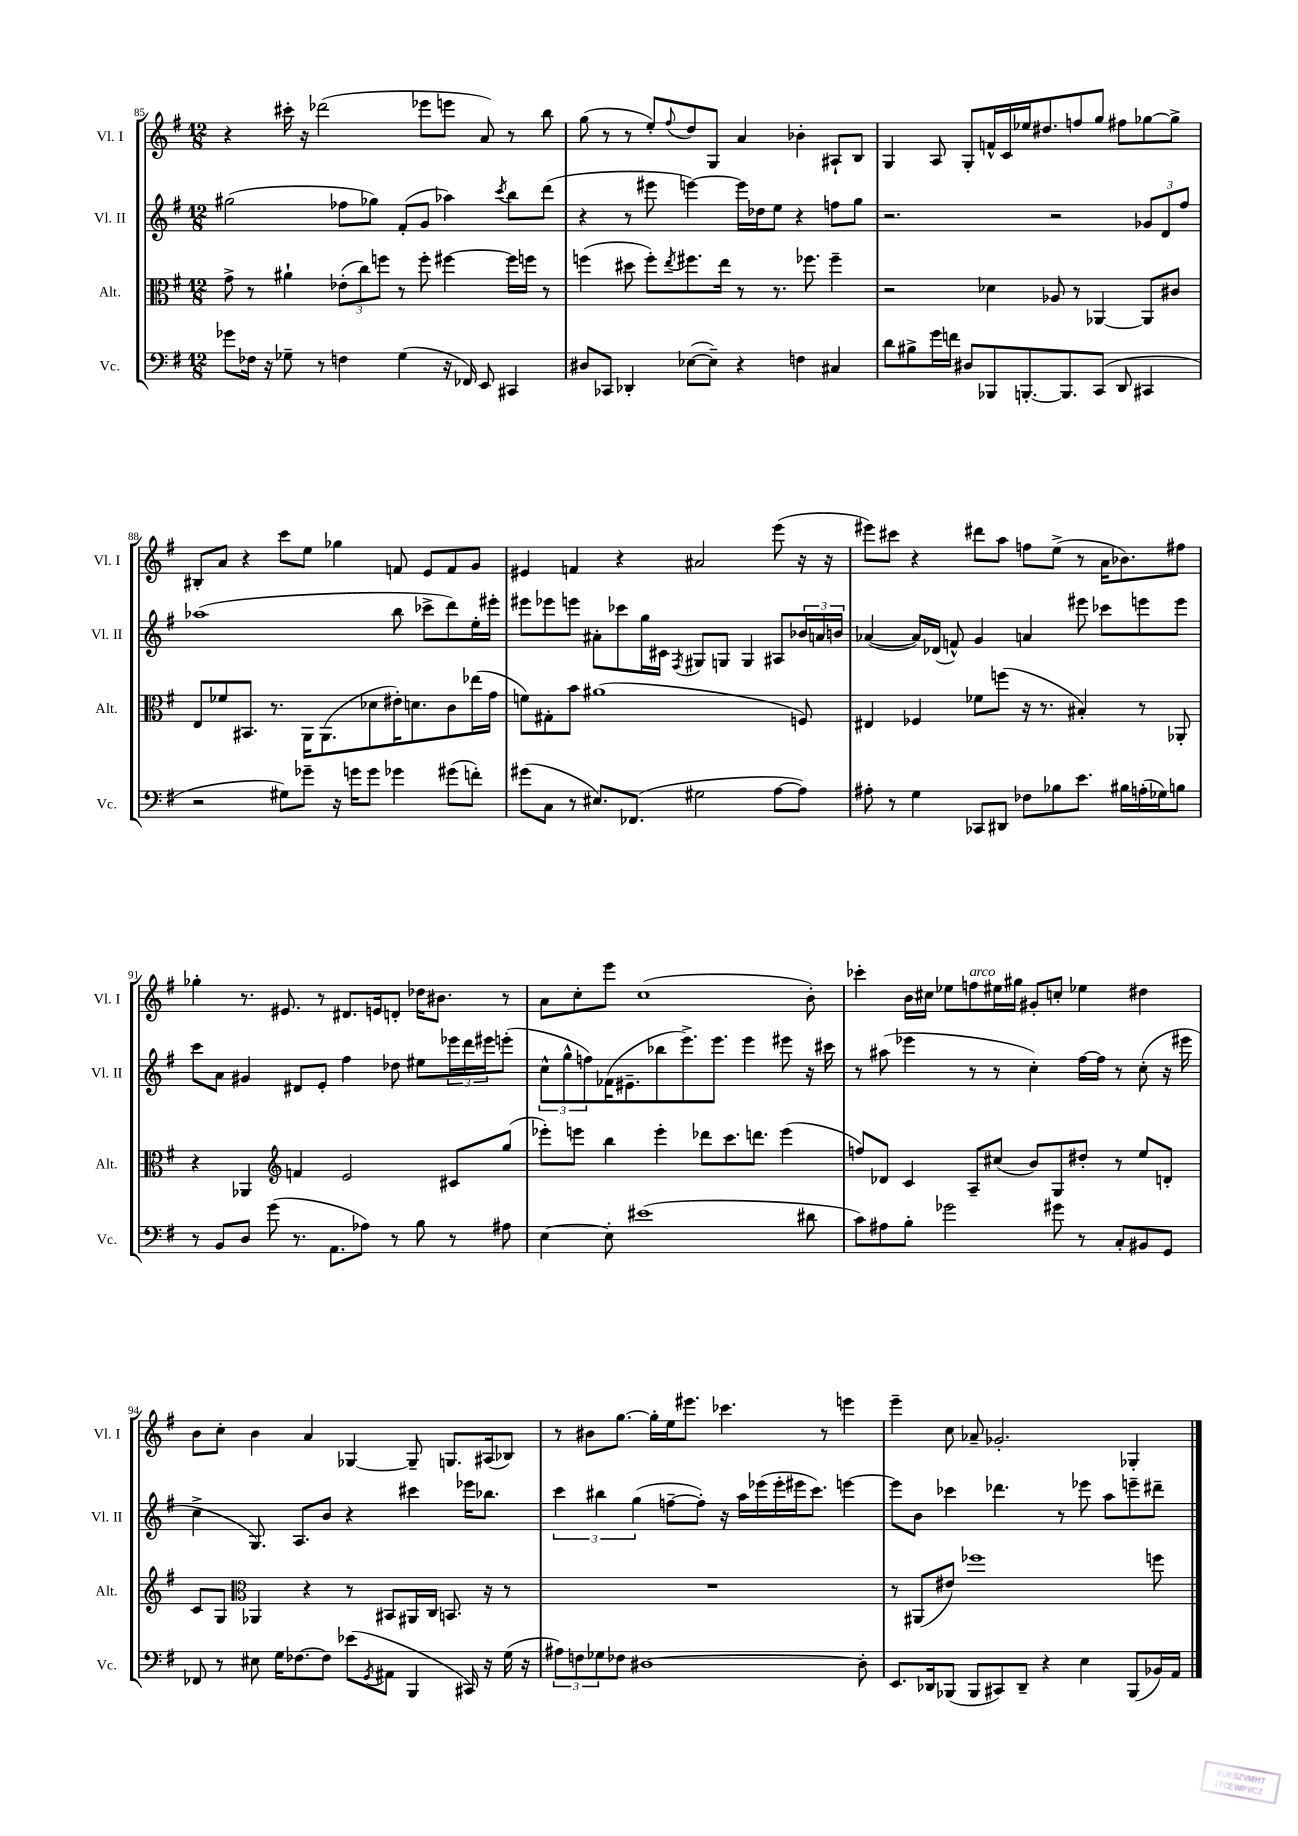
<<
\new StaffGroup <<
\new Staff = "s0" \with { instrumentName = "Vl. I" shortInstrumentName = "Vl. I" } {
    \clef treble \key g \major \numericTimeSignature \time 12/8
    r4 cis'''16-. r16 des'''2( ees'''8 e'''8 a'8) r8 b''8 |
    g''8( r8 r8 e''8-.) \appoggiatura { fis''8 } d''8 g8 a'4 bes'4-. ais8-! b8 |
    g4 a8 g8-. f'16-^ c'16 ees''16 dis''8. f''8 g''8 fis''8 ges''8~ ges''8-> |
    bis8-. a'8 r4 c'''8 e''8 ges''4 f'8 e'8 f'8 g'8 |
    eis'4 f'4 r4 ais'2 e'''8( r16 r16 |
    eis'''8) cis'''8 r4 dis'''8 a''8 f''8 e''8->( r8 a'16 bes'8.) fis''8 |
    ges''4-. r8. eis'8. r8 dis'8. e'16 d'8-. des''16 bis'8. r8 |
    a'8 c''8-. e'''8 c''1( b'8-.) |
    ces'''4-. b'16 cis''16 ees''8 f''8^\markup { \italic "arco" } eis''16 gis''16 gis'8-. c''8-. ees''4 dis''4 |
    b'8 c''8-. b'4 a'4 ges4~ ges8-- g8. ais16( bes8) |
    r8 bis'8 g''8.~ g''16-. e''16 eis'''8. ces'''4. r8 e'''4 |
    e'''4-- c''8 aes'8-- ges'2.-. ges4-. \bar "|." |
}
\new Staff = "s1" \with { instrumentName = "Vl. II" shortInstrumentName = "Vl. II" } {
    \clef treble \key g \major \numericTimeSignature \time 12/8
    gis''2( fes''8 ges''8) fis'8-.( g'8 aes''4) \acciaccatura { c'''8 } b''8 d'''8( |
    r4 r8 eis'''8 e'''4~) e'''16 des''16 e''8 r4 f''8 g''8 |
    r2. r2 \tuplet 3/2 { ges'8 d'8 fis''8 } |
    aes''1( b''8 ces'''8-> d'''8) e''16-. eis'''16-. |
    eis'''8 ees'''8 e'''8 ais'8-. ces'''8 g''16 cis'16 \acciaccatura { fis8 } gis8 g8 g4 ais8 \tuplet 3/2 { bes'16 a'16 b'16 } |
    aes'4~( aes'16) des'16( f'8-^) g'4 a'4 eis'''8 ces'''8 e'''8 e'''8 |
    c'''8 a'8 gis'4 dis'8 e'8-. fis''4 des''8 eis''8 \tuplet 3/2 { ees'''16 d'''16 eis'''16 } e'''8-.( |
    \tuplet 3/2 { c''8-^ g''8-^ f''8) } fes'16( eis'8.-- bes''8 e'''8.->) e'''8. e'''4 eis'''8 r16 cis'''16 |
    r8 ais''8( ees'''4 r8 r8 c''4-.) fis''16~ fis''16 r8 c''8-.( r16 eis'''16 |
    c''4-> g8.) a8. b'8 r4 cis'''4 ees'''16 bes''8. |
    \tuplet 3/2 { c'''4 bis''4 g''4( } f''8~-- f''8-.) r16 a''16 ees'''16( ees'''16-. eis'''16 c'''8.) e'''4~ |
    e'''8 b'8 ces'''4 des'''4. r8 ees'''8 a''8 e'''8-- dis'''8-- \bar "|." |
}
\new Staff = "s2" \with { instrumentName = "Alt." shortInstrumentName = "Alt." } {
    \clef alto \key g \major \numericTimeSignature \time 12/8
    g'8-> r8 ais'4-! \tuplet 3/2 { ees'8-.( c''8) f''8 } r8 f''8-. fis''4~ fis''16 f''16 r8 |
    f''4( dis''8 f''8-.) \acciaccatura { e''8 } fis''8. e''16 r8 r8. fes''8. fes''4-- |
    r2 des'4 aes8 r8 aes,4~ aes,8 cis'8 |
    e8 fes'8 bis,8. r8. a,16 a,8.( des'8 eis'16-.) d'8. c'8 ees''16( g'16 |
    f'8) gis8-. b'8 ais'1( f8) |
    eis4 fes4 fes'8 f''8( r16 r8. bis4-.) r8 aes,8-. |
    r4 aes,4 \clef treble f'4 e'2 cis'8 g''8( |
    ees'''8-.) e'''8 b''4 e'''4-. des'''8 c'''8. d'''8. e'''4( |
    f''8) des'8 c'4 a8-- cis''8( b'8) g8 dis''8-. r8 e''8 d'8-. |
    c'8 g8 \clef alto aes,4 r4 r8 bis,8 ais,16 c16 b,8. r16 r8 |
    R1. |
    r8 ais,8( eis'8) fes''1 f''8 \bar "|." |
}
\new Staff = "s3" \with { instrumentName = "Vc." shortInstrumentName = "Vc." } {
    \clef bass \key g \major \numericTimeSignature \time 12/8
    ges'8 fes16 r16 ges8-- r8 f4 ges4( r16 fes,16) e,8 cis,4 |
    dis8 ces,8 des,4-. ees8~( ees8--) r4 f4 cis4 |
    d'8 bis8-> g'16 f'16 dis8 bes,,8 b,,8.~-. b,,8. c,8( d,8 cis,4 |
    r2 gis8) ges'8-- r16 g'16 g'8 ges'4 gis'8( f'8-.) |
    gis'8( c8 r8 eis8.) fes,8.( gis2 a8~ a8) |
    ais8-. r8 g4 ces,8 dis,8 fes8 bes8 e'8. bis16 a16-.( ges16) b8 |
    r8 b,8 d8 g'8( r8. a,8. aes8) r8 b8 r8 ais8 |
    e4~ e8-. eis'1( dis'8 |
    c'8) ais8 b8-. ges'2 gis'8 r8 c8-. bis,8 g,8 |
    fes,8 r8 eis8 g16 fes8.~ fes8 ees'8( \acciaccatura { g,8 } ais,8 b,,4 cis,16) r16 g16( r16 |
    \tuplet 3/2 { ais8) f8 ges8 } fes8 dis1~ dis8-. |
    e,8. des,16 bes,,8( bes,,8 cis,8) des,8-- r4 e4 bes,,8( bes,16) a,16 \bar "|." |
}
>>
>>
\layout { \context { \Score currentBarNumber = #85 } }
